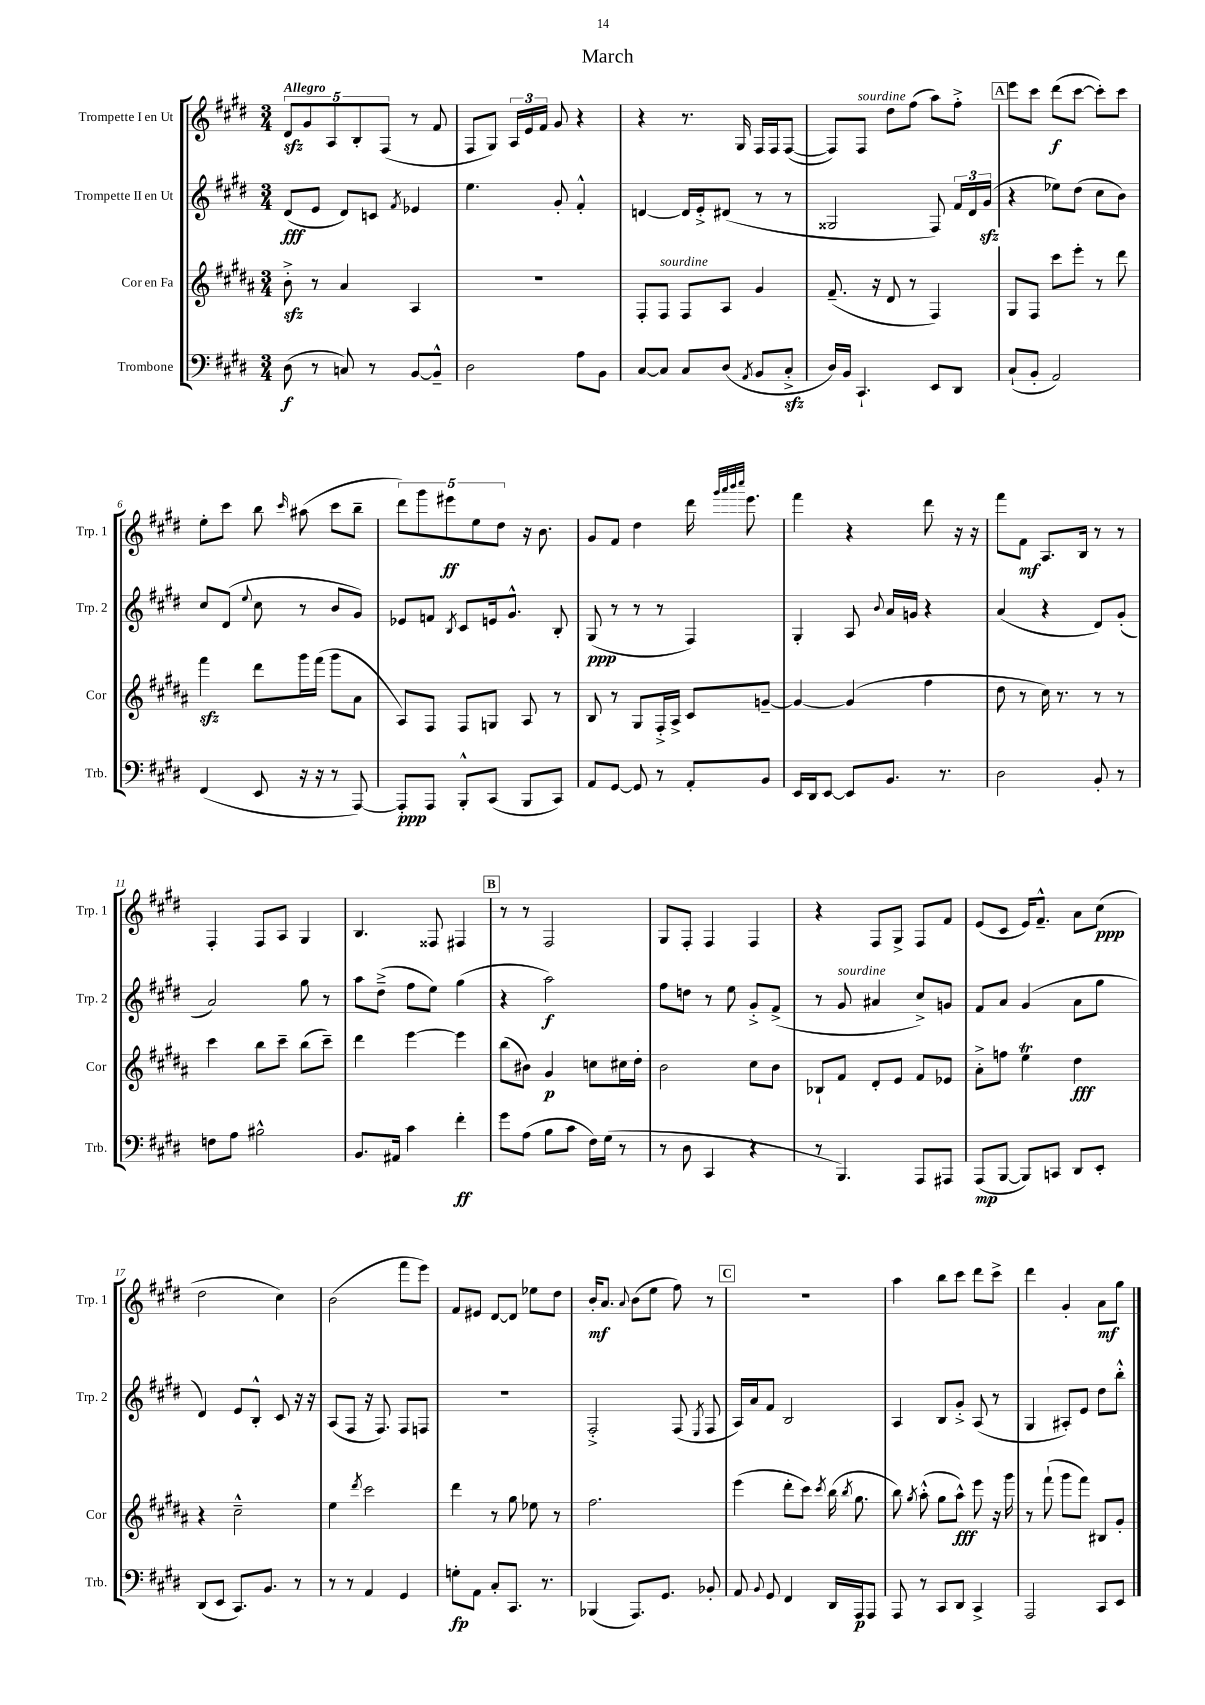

**kern	**kern	**kern	**kern
*staff4	*staff3	*staff2	*staff1
*clefF4	*clefG2	*clefG2	*clefG2
*k[f#c#g#d#]	*k[f#c#g#d#a#]	*k[f#c#g#d#]	*k[f#c#g#d#]
*M3/4	*M3/4	*M3/4	*M3/4
(8D#	8b'^	(8d#	10d#
.	.	.	10g#
8r	8r	8e	.
.	.	.	10A
8C)	4a#	8d#)	.
.	.	.	10B'
8r	.	8c	.
.	.	.	(10F#
.	.	8qf#	.
[8BB	4A#	4e-	8r
8BB~^^]	.	.	8f#
=	=	=	=
2D#	2.r	4.ee	8F#
.	.	.	8G#)
.	.	.	24A
.	.	.	24e
.	.	.	24f#
.	.	8g#'	8g#
8A	.	4f#'^^	4r
8BB	.	.	.
=	=	=	=
[8C#	8F#'	[4d	4r
8C#]	8F#	.	.
8C#	8F#	16d]	8.r
.	.	16e'^	.
(8D#	8A#	(8d#	.
.	.	.	16G#
8qAA	.	.	.
8BB	4g#	8r	16F#
.	.	.	16F#
8C#'^	.	8r	([8F#
=	=	=	=
16D#)	(8.f#~	2G##	8F#])
16BB	.	.	.
4.CC#`	.	.	8F#
.	16r	.	.
.	8d#	.	8dd#
.	8r	.	(8ff#
8EE	4F#)	8F#)	8aa)
8DD#	.	24f#	8ff#'^
.	.	24d#	.
.	.	(24g#	.
=	=	=	=
(8C#`	8G#	4r	8eee
8BB'	8F#	.	8ccc#
2AA)	8ccc#	8ee-)	(8ddd#
.	8eee'	(8dd#	[8ccc#
.	8r	8cc#	8ccc#'])
.	8ddd#	8b)	8ccc#
=	=	=	=
(4FF#	4fff#	8cc#	8ee'
.	.	(8d#	8ccc#
.	.	8qqee	.
8EE	8ddd#	8cc#	8bb
.	.	.	16qqccc#
16r	16ggg#	8r	(8aa#
16r	(16fff#	.	.
8r	8ggg#	8b	8ccc#
[8AAA)	8a#	8g#)	8bb~
=	=	=	=
8AAA']	8A#)	8e-	10ddd#)
.	.	.	10ggg#
8AAA	8F#	8f	.
.	.	.	10eee#
.	.	8qB	.
8BBB'^^	8F#	8c#	.
.	.	.	10ee
(8CC#	8G	16e	.
.	.	.	10dd#
.	.	8.g#^^	.
8BBB	8A#	.	16r
.	.	.	8.b
8CC#)	8r	8B'	.
=	=	=	=
8AA	8B	(8G#	8g#
[8GG#	8r	8r	8f#
8GG#]	8G#	8r	4dd#
8r	16F#'^	8r	.
.	16A#^	.	.
8AA'	8c#	4F#)	16ddd#
.	.	.	32qqggg#
.	.	.	32qqaaa
.	.	.	32qqbbb
.	.	.	32qqcccc#
.	.	.	8.eee
8BB	[8g~	.	.
=	=	=	=
16EE	4g_	4G#'	4fff#
16DD#	.	.	.
[8EE	.	.	.
8EE]	(4g]	8A	4r
.	.	8qqb	.
8.BB	.	16a	.
.	.	16g	.
.	4ff#	4r	8ddd#
8.r	.	.	.
.	.	.	16r
.	.	.	16r
=	=	=	=
2D#	8dd#	(4a	8fff#
.	8r	.	8f#
.	16cc#)	4r	8.A
.	8.r	.	.
.	.	.	16B
8BB'	8r	8d#)	8r
8r	8r	(8g#'	8r
=	=	=	=
8F	4ccc#	2a)	4F#'
8A	.	.	.
2B#^^	8bb	.	8F#
.	8ccc#~	.	8A
.	(8bb	8gg#	4G#
.	8ccc#~)	8r	.
=	=	=	=
8.BB	4ddd#	8aa	4.B
.	.	(8dd#~^	.
16AA#	.	.	.
4c#	[4eee	8ff#	.
.	.	8ee)	8F##
4f#'	4eee]	(4gg#	4F#
=	=	=	=
8g#	(8bb	4r	8r
(8A	8b#)	.	8r
8B	4g#	2aa)	2F#
8c#	.	.	.
16F#)	8cc	.	.
(16G#	.	.	.
8r	16cc#	.	.
.	16dd#'	.	.
=	=	=	=
8r	2b	8ff#	8G#
8D#	.	8dd	8F#'
4CC#	.	8r	4F#
.	.	8ee	.
4r	8cc#	8g#'^	4F#
.	8b	(8f#^	.
=	=	=	=
8r	8B-`	8r	4r
4.BBB)	8f#	8g#	.
.	8d#'	4a#	8F#
.	8e	.	8G#^
8AAA	8f#	8cc#^)	8F#
8AAA#	8e-	8g	8f#
=	=	=	=
(8AAA	8a#'^	8f#	(8e
[8BBB	8ff	8a	8c#
8BBB])	4ee	(4g#	16e)
.	.	.	8.f#~^^
8CC	.	.	.
8DD#	4dd#	8a	8a
8EE'	.	8gg#	(8cc#
=	=	=	=
(8DD#	4r	4d#)	2dd#
8EE	.	.	.
8.CC#)	2cc#~^^	8e	.
.	.	8B'^^	.
8.BB	.	.	.
.	.	8c#	4cc#)
8r	.	16r	.
.	.	16r	.
=	=	=	=
8r	4ee	(8A	(2b
8r	.	8F#	.
.	8qddd#	.	.
4AA	2ccc#	16r	.
.	.	8.F#)	.
4GG#	.	8F#	8fff#
.	.	8F	8eee)
=	=	=	=
8G'	4ddd#	2.r	8f#
8AA	.	.	8e#
8C#'	8r	.	[8d#
8.CC#	8gg#	.	8d#]
.	8ee-	.	8ee-
8.r	.	.	.
.	8r	.	8dd#
=	=	=	=
(4BBB-	2.ff#	2F#'^	16b'
.	.	.	8.a
.	.	.	8qqa
8.AAA)	.	.	(8b
.	.	.	8ee
8.GG#	.	.	.
.	.	(8F#	8ff#)
.	.	8qE	.
8BB-'	.	8F#	8r
=	=	=	=
8AA	(4eee	16A)	2.r
.	.	16a	.
8qqBB	.	.	.
8GG#	.	8f#	.
4FF#	8ddd#'	2B	.
.	8ccc#)	.	.
.	8qccc#	.	.
16DD#	(16bb	.	.
.	8qbb	.	.
16AAA	8.gg#	.	.
8AAA	.	.	.
=	=	=	=
8AAA	8bb)	4A	4aa
.	8qgg#	.	.
8r	(8aa#'^^	.	.
8CC#	8gg#	8B	8bb
8DD#	8aa#^^)	8g#'^	8ccc#
4CC#^	8eee	(8A	8ddd#
.	16r	8r	8ccc#^
.	16ggg#	.	.
=	=	=	=
2AAA	8r	4G#	4ddd#
.	(8fff#`	.	.
.	8ggg#	8A#')	4g#'
.	8fff#)	8e	.
8CC#	8B#	8dd#	8a
8EE	8g#'	8bb'^^	8gg#
==	==	==	==
*-	*-	*-	*-
